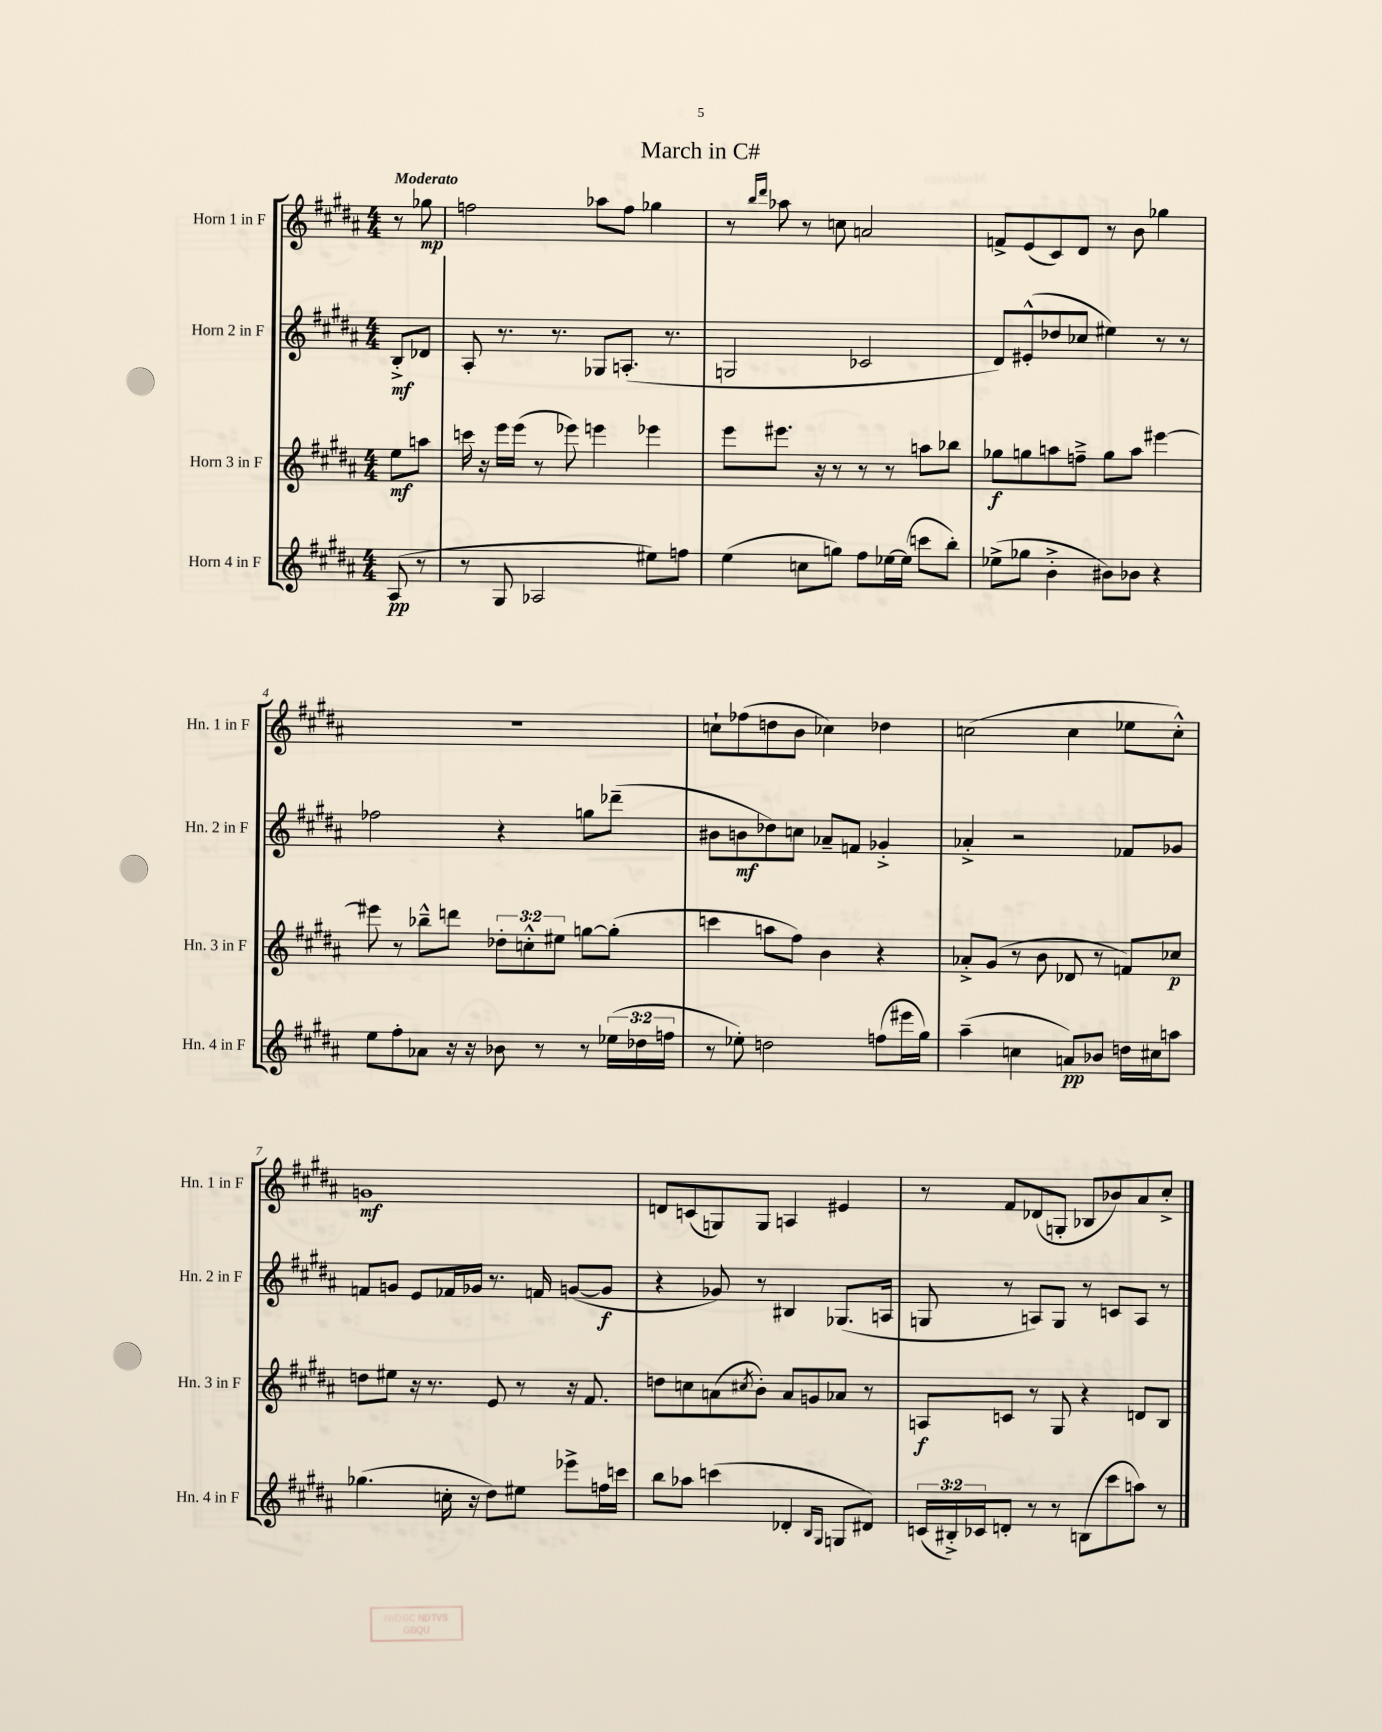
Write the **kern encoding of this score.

**kern	**dynam	**kern	**dynam	**kern	**dynam	**kern	**dynam
*part4	*part4	*part3	*part3	*part2	*part2	*part1	*part1
*staff4	*staff4	*staff3	*staff3	*staff2	*staff2	*staff1	*staff1
*I"Horn 4 in F	*	*I"Horn 3 in F	*	*I"Horn 2 in F	*	*I"Horn 1 in F	*
*I'Hn. 4 in F	*	*I'Hn. 3 in F	*	*I'Hn. 2 in F	*	*I'Hn. 1 in F	*
*clefG2	*	*clefG2	*	*clefG2	*	*clefG2	*
*k[f#c#g#d#a#]	*	*k[f#c#g#d#a#]	*	*k[f#c#g#d#a#]	*	*k[f#c#g#d#a#]	*
*M4/4	*	*M4/4	*	*M4/4	*	*M4/4	*
=	=	=	=	=	=	=	=
!	!	!	!	!	!	!LO:TX:a:B:t=Moderato	!
(8A#/	pp	8ee\L	mf	8B'^/L	mf	8r	.
8r	.	8aan\J	.	8d-X/J	.	8gg-X\	mp
=1	=1	=1	=1	=1	=1	=1	=1
8r	.	16cccn\	.	8A#'/	.	2ffn\	.
.	.	16r	.	.	.	.	.
8G#/	.	16eee\LL	.	8.r	.	.	.
.	.	(16eee\JJ	.	.	.	.	.
2A-X/	.	8r	.	.	.	.	.
.	.	.	.	8.r	.	.	.
.	.	8eee-X\)	.	.	.	.	.
.	.	4eeen\	.	8G-X/L	.	8aa-X\L	.
.	.	.	.	(8.An'/J	.	8ff\J	.
8ee#X\L)	.	4eee-X\	.	.	.	4gg-X\	.
.	.	.	.	8.r	.	.	.
8ffn\J	.	.	.	.	.	.	.
=2	=2	=2	=2	=2	=2	=2	=2
(4ee\	.	8eee\L	.	2Gn/	.	8r	.
.	.	.	.	.	.	16qqbb/LL	.
.	.	.	.	.	.	16qqddd#/JJ	.
.	.	8.eee#X\J	.	.	.	8aa-X\	.
8ccn\L	.	.	.	.	.	8r	.
.	.	16r	.	.	.	.	.
8ggn\J)	.	8r	.	.	.	8ccn\	.
8ff#\L	.	8r	.	2c-X/	.	2an/	.
[16ee-X\L	.	8r	.	.	.	.	.
(16ee-\JJ]	.	.	.	.	.	.	.
8cccn\L	.	8aan\L	.	.	.	.	.
8bb'\J)	.	8bb-X\J	.	.	.	.	.
=3	=3	=3	=3	=3	=3	=3	=3
(8ee-X^\L	.	8gg-X\L	f	8d#/L)	.	8fn^/L	.
8gg-X\J	.	8ggn\	.	(8e#X'^^/	.	(8e/	.
4b'^\	.	8aan\	.	8dd-X/	.	8c#/)	.
.	.	8ffn~^\J	.	8cc-X/J	.	8d#/J	.
8b#X\L)	.	8gg\L	.	4ee#X\)	.	8r	.
8b-X\J	.	8aa\J	.	.	.	8b\	.
4r	.	[4eee#X\	.	8r	.	4gg-X\	.
.	.	.	.	8r	.	.	.
!!LO:LB:g=z
=4	=4	=4	=4	=4	=4	=4	=4
8ee\L	.	8eee#X\]	.	2ff-X\	.	1r	.
8ff#'\	.	8r	.	.	.	.	.
8a-X\J	.	8bb-X~^^\L	.	.	.	.	.
16r	.	8dddn\J	.	.	.	.	.
16r	.	.	.	.	.	.	.
8b-X\	.	12dd-X'\L	.	4r	.	.	.
.	.	12ccn'^^\	.	.	.	.	.
8r	.	.	.	.	.	.	.
.	.	12ee#X\J	.	.	.	.	.
8r	.	[8ggn\L	.	8ggn\L	.	.	.
(24ee-X\LL	.	(8gg'\J]	.	(8ddd-X~\J	.	.	.
24dd-X\	.	.	.	.	.	.	.
24ffn\JJ	.	.	.	.	.	.	.
=5	=5	=5	=5	=5	=5	=5	=5
8r	.	4cccn\	.	8b#X\L	.	8ccn`\L	.
8ee-X'\)	.	.	.	8bn\	mf	(8ff-X\	.
2ddn\	.	8aan\L	.	8dd-X\)	.	8ddn\	.
.	.	8ff#\J)	.	8ccn\J	.	8b\J	.
.	.	4b\	.	8a-X~/L	.	4cc-X\)	.
.	.	.	.	8fn/J	.	.	.
(8ffn\L	.	4r	.	4g-X'^/	.	4dd-X\	.
16eee#X\L	.	.	.	.	.	.	.
16gg#\JJ)	.	.	.	.	.	.	.
=6	=6	=6	=6	=6	=6	=6	=6
(4aa#~\	.	8a-X'^/L	.	4a-X'^/	.	(2ccn\	.
.	.	(8g#/J	.	.	.	.	.
4ccn\	.	8r	.	2r	.	.	.
.	.	8b\	.	.	.	.	.
8an/L)	pp	8d-X/	.	.	.	4cc\	.
8b-X/J	.	8r	.	.	.	.	.
16ddn\LL	.	8fn/L)	.	8f-X/L	.	8ee-X\L	.
16cc#X\J	.	.	.	.	.	.	.
8aan\J	.	8cc-X/J	p	8g-X/J	.	8cc'^^\J)	.
!!LO:LB:g=z
=7	=7	=7	=7	=7	=7	=7	=7
(4.gg-X\	.	8ddn\L	.	8fn/L	.	1gn	mf
.	.	8ee#X\J	.	8gn/J	.	.	.
.	.	16r	.	8e/L	.	.	.
.	.	8.r	.	.	.	.	.
16ccn'\	.	.	.	16f-X/L	.	.	.
16r	.	.	.	16g-X/JJ	.	.	.
8dd#\L)	.	8e/	.	8.r	.	.	.
8ee#X\J	.	8r	.	.	.	.	.
.	.	.	.	16fn/	.	.	.
8eee-X^\L	.	16r	.	([8gn/L	.	.	.
.	.	8.f#/	.	.	.	.	.
16ffn\L	.	.	.	8g/J]	f	.	.
16cccn\JJ	.	.	.	.	.	.	.
=8	=8	=8	=8	=8	=8	=8	=8
8bb\L	.	8ddn\L	.	4r	.	8dn/L	.
8aa-X\J	.	8ccn\	.	.	.	(8cn/	.
(4cccn\	.	(8an\	.	8g-X/)	.	8Gn/)	.
.	.	8qcc#X/	.	.	.	.	.
.	.	8b'\J)	.	8r	.	8G/J	.
4d-X'/	.	8a/L	.	4B#X/	.	4An/	.
.	.	8gn/	.	.	.	.	.
16qqB/LL	.	.	.	.	.	.	.
16qqG#/JJ	.	.	.	.	.	.	.
8Gn/L	.	8a-X/J	.	(8.G-X/L	.	4e#X/	.
8d#X/J)	.	8r	.	.	.	.	.
.	.	.	.	16An/Jk	.	.	.
=9	=9	=9	=9	=9	=9	=9	=9
(24cn/LL	.	8An/L	f	8Gn/	.	8r	.
24B#X'^/)	.	.	.	.	.	.	.
24c-X/J	.	.	.	.	.	.	.
8dn'/J	.	8cn/J	.	8r	.	8f#/L	.
8r	.	8r	.	8An/L)	.	(8d-X/	.
8r	.	8G#/	.	8G/J	.	8Gn'/J	.
(8Bn\L	.	4r	.	8r	.	8B-X/L	.
8ccc#\	.	.	.	8cn/L	.	8b-X/)	.
8aan\J)	.	8dn/L	.	8A/J	.	8a#/	.
8r	.	8B/J	.	8r	.	8cc#'^/J	.
==	==	==	==	==	==	==	==
*-	*-	*-	*-	*-	*-	*-	*-
